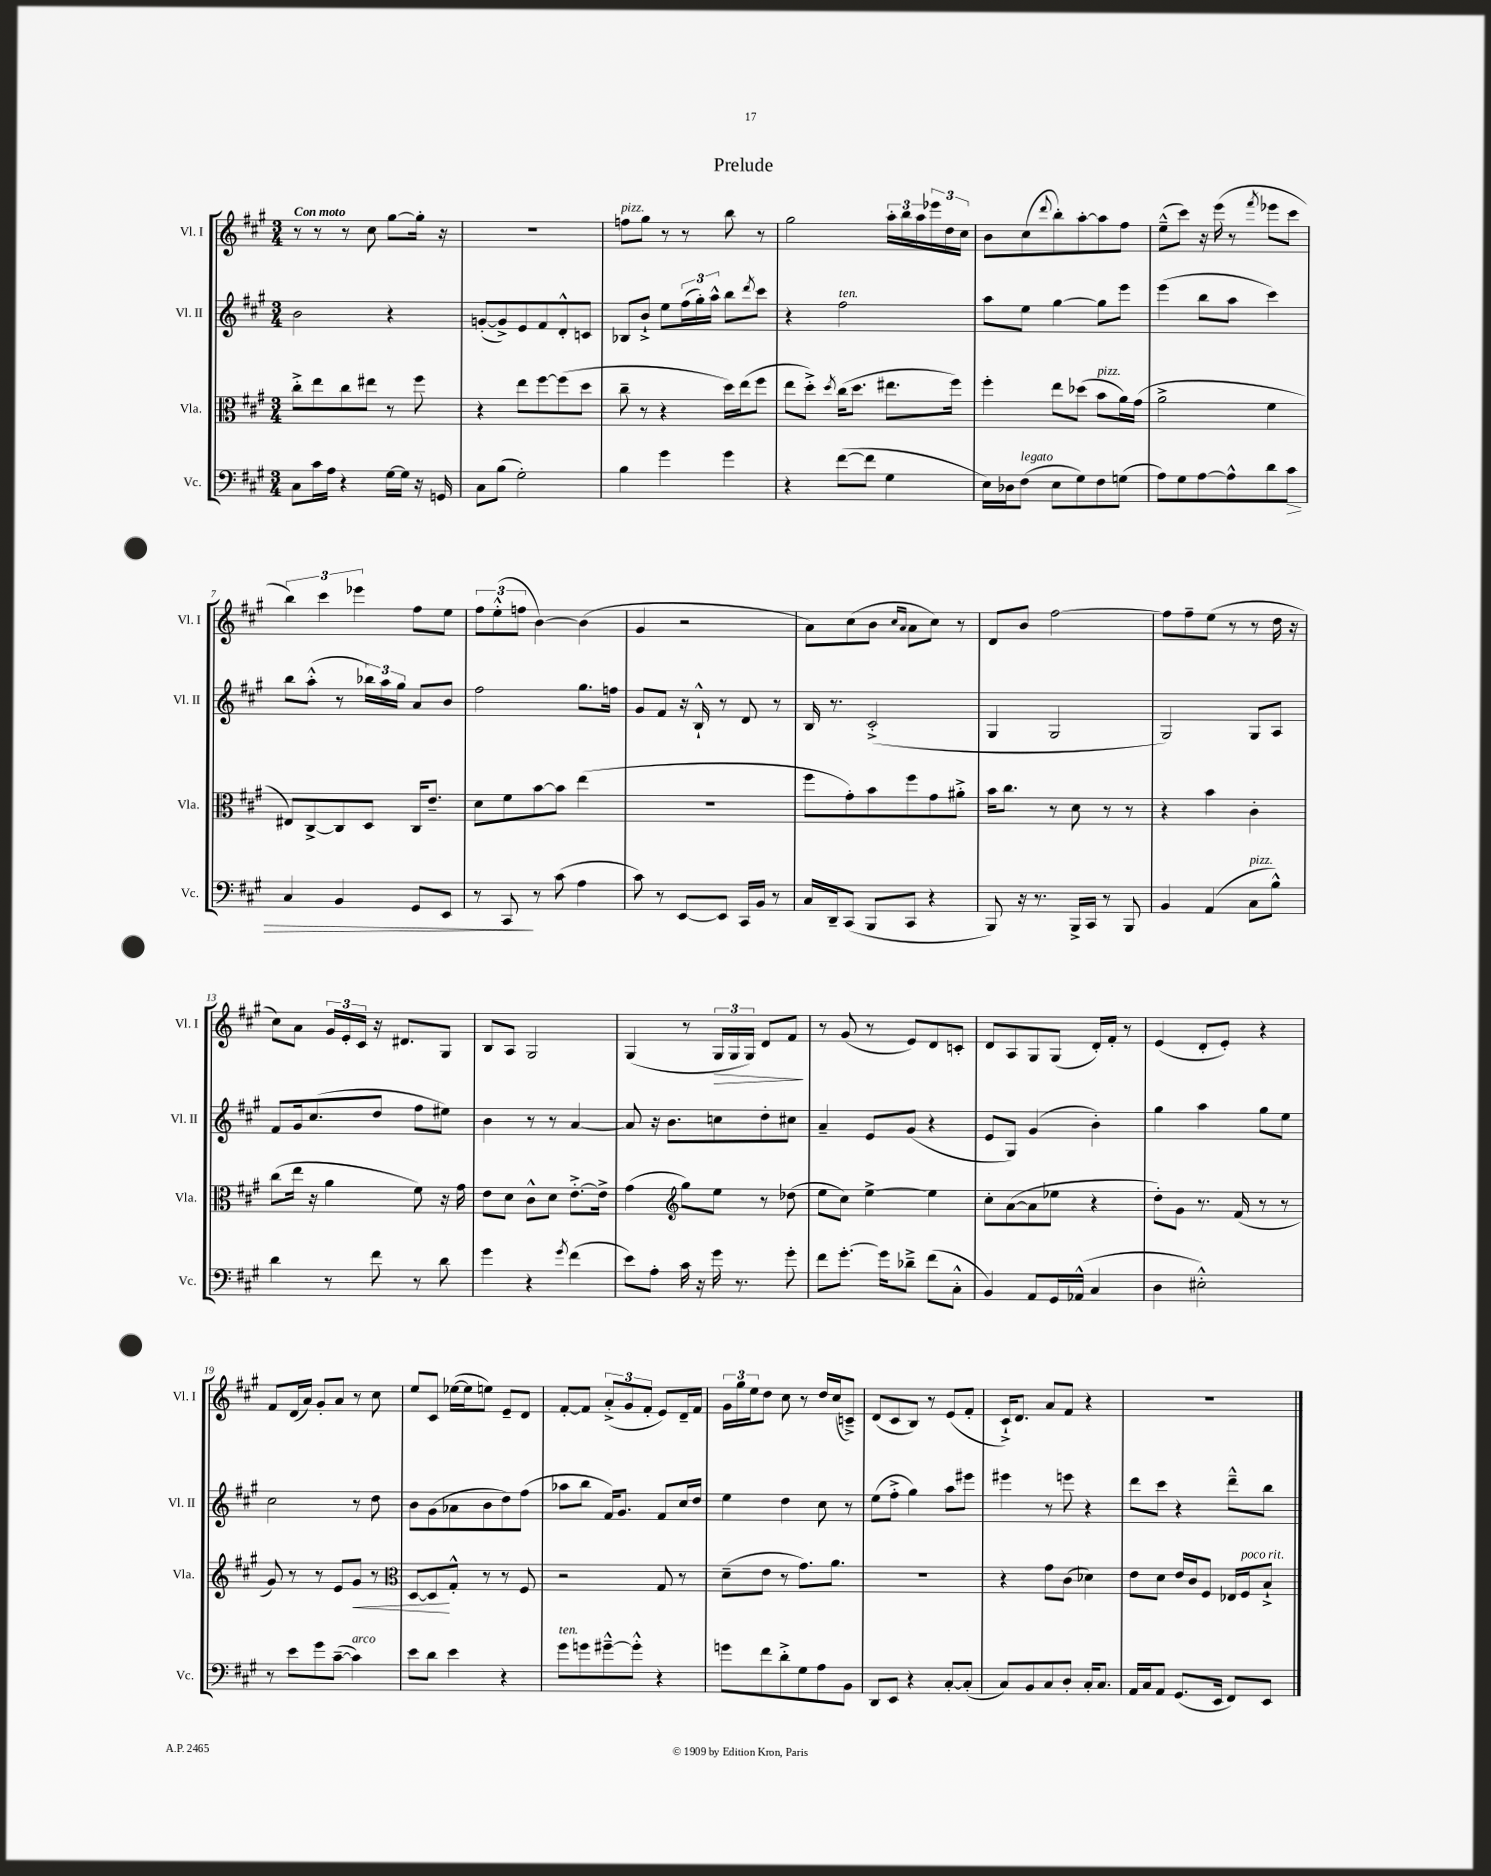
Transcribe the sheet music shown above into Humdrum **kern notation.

**kern	**kern	**kern	**kern
*staff4	*staff3	*staff2	*staff1
*clefF4	*clefC3	*clefG2	*clefG2
*k[f#c#g#]	*k[f#c#g#]	*k[f#c#g#]	*k[f#c#g#]
*M3/4	*M3/4	*M3/4	*M3/4
8C#\L	8cc#'^\L	2b\	8r
16c#\L	8ee\	.	8r
16A\JJ	.	.	.
4r	8cc#\	.	8r
.	8ee#\J	.	8cc#\
[16G#\LL	8r	4r	[8gg#\L
16G#\]JJ	.	.	.
16r	8ff#\	.	16gg#'\]Jk
16GG/	.	.	16r
=	=	=	=
8C#\L	4r	([8g'/L	2.r
(8B\J	.	8g^/])	.
2G#'\)	8ee\L	8e/	.
.	[8ff#\	8f#/	.
.	(8ff#\]	8d'^^/	.
.	8dd\J	8c/J	.
=	=	=	=
4B\	8cc#~\	8B-/L	8ff\L
.	8r	8b`^/J	8gg#\J
4g#\	4r	8ee\L	8r
.	.	(24ff#\L	8r
.	.	24gg#'\)	.
.	.	24aa^^\JJ	.
4g#\	16dd\LL)	8bb\L	8bb\
.	(16ee\J	.	.
.	.	8qddd/	.
.	8ff#\J	8ccc#\J	8r
=	=	=	=
4r	8ee\L	4r	2gg#\
.	8dd'^\J)	.	.
.	8qdd/	.	.
([8f#\L	(16cc#\LK	2ff#\	.
.	8.dd\J	.	.
8f#\]J	.	.	.
4G#\	8.ee#\L	.	24aa'\LL
.	.	.	24bb\
.	.	.	24aa\
.	.	.	24eee-\
.	.	.	24dd\
.	16ff#\Jk)	.	.
.	.	.	24cc#\JJ
=	=	=	=
16E\LL)	4ff#'\	8aa\L	8b\L
16D-\J	.	.	.
(8F#\J	.	8ee\J	(8cc#\
.	.	.	8qqddd/
8E\L	8ee\L	[4gg#\	8bb'\)
8G#\)	(8dd-\J	.	[8aa'\
8F#\	8b\L	8gg#\]L	8aa\]
(8G\J	16a\L)	8eee\J	8ff#\J
.	(16g#\JJ	.	.
=	=	=	=
8A\L)	2a^\	(4eee\	(8ee~^^\L
8G#\	.	.	8ccc#\J)
[8A\	.	8bb\L	16r
.	.	.	(16eee\
8A^^\]	.	8aa\J	8r
.	.	.	8qfff#/
8d\	4f#\	4ccc#\)	8eee-\L
8c#\J	.	.	8ccc#\J
=	=	=	=
4C#/	8E#/L)	8bb\L	6bb\)
.	[8C#^/	(8aa'^^\J	.
.	.	.	6ccc#\
4BB/	8C#/]	8r	.
.	.	.	6eee-\
.	8D/J	24bb-\LL)	.
.	.	24aa\	.
.	.	24gg#\JJ	.
8GG#/L	16C#/LK	8a/L	8ff#\L
.	8.e~/J	.	.
8EE/J	.	8b/J	8ee\J
=	=	=	=
8r	8d\L	2ff#\	12ff#\L
.	.	.	(12ee'^^\
8CC#/	8f#\	.	.
.	.	.	12ff\J
8r	[8b\	.	[4b\)
(8c#\	8b\]J	.	.
4A\	(4ee\	8.gg#\L	(4b\]
.	.	16ff\Jk	.
=	=	=	=
8c#\)	2.r	8g#/L	4g#/
8r	.	8f#/J	.
[8EE/L	.	16r	2r
.	.	16B`^^/	.
8EE/]J	.	8r	.
16CC#/LL	.	8d/	.
16BB/JJ	.	.	.
8r	.	8r	.
=	=	=	=
16C#/LL	8ff#\L	16B/	8a\L)
16DD~/J	.	8.r	.
(8CC#/J	8g#'\)	.	(8cc#\
8BBB/L	8b\	(2c#'^/	8b\J
.	.	.	16qqcc#/LL
.	.	.	16qqa/JJ
8CC#/J	8ff#\	.	8a\L
4r	8g#\	.	8cc#\J)
.	8a#'^\J	.	8r
=	=	=	=
8BBB/)	16b\LK	4G#/	8d/L
.	8.cc#\J	.	.
16r	.	.	8b/J
8.r	.	.	.
.	8r	2G#/	[2ff#\
16BBB^/LL	8d\	.	.
16CC#/JJ	.	.	.
8r	8r	.	.
8BBB/	8r	.	.
=	=	=	=
4BB/	4r	2G#/)	8ff#\]L
.	.	.	8ff#~\
(4AA/	4b\	.	(8ee\J
.	.	.	8r
8C#\L	4c#'\	8G#/L	8r
8B^^\J)	.	8A/J	16dd\
.	.	.	16r
=	=	=	=
4d\	(8cc#\L	8f#/L	8cc#\L)
.	16ee\Jk	16g#/k	8a\J
.	16r	(8.cc#/	.
8r	4a\	.	24g#/LL
.	.	.	24e'/
.	.	.	24c#/JJ
8f#\	.	8dd/J	16r
.	.	.	8.d#/L
8r	8f#\)	8ff#\L	.
8d\	16r	8ee#\J)	8G#/J
.	16g#\	.	.
=	=	=	=
4g#\	8e\L	4b\	8B/L
.	8d\J	.	8A/J
4r	8c#^^\L	8r	2G#/
.	8d\J	8r	.
8qg#/	.	.	.
(4f#\	[8.e'^\L	[4a/	.
.	16e^\]Jk	.	.
=	=	=	=
8e\L)	(4g#\	8a/]	(4G#/
8A'\J	.	16r	.
.	.	8.b\L	.
*	*clefG2	*	*
16c#\	8gg#\L)	.	8r
16r	.	.	.
16g#\	8ee\J	8cc\	24G#/LL
.	.	.	24G#/
8.r	.	.	.
.	.	.	24G#/JJ)
.	8r	8dd'\	8d/L
8g#'\	(8dd-\	8cc#\J	8f#/J
=	=	=	=
8f#\L	8ee\L	4a~/	8r
[8.g#'\J	8cc#\J)	.	(8g#/
.	[4ee^\	8e/L	8r
16g#\]LK	.	.	.
8d-~^\J	.	(8g#/J	8e/L)
(8f#\L	4ee\]	4r	8d/
8C#'^^\J	.	.	8c'/J
=	=	=	=
4BB/)	8cc#'\L	8e/L	8d/L
.	([8a\	8G#/J)	8A/
8AA/L	8a\]	(4g#/	8G#/
16GG#/L	8ee-\J	.	(8G#/J
(16AA-^^/JJ	.	.	.
4C#/	4r	4b'\)	16d'/LL)
.	.	.	16f#'/JJ
.	.	.	8r
=	=	=	=
4D\	8dd'\L)	4gg#\	(4e/
.	8g#\J	.	.
2E#'^^\)	8.r	4aa\	8d'/L
.	.	.	8e'/J)
.	(16f#/	.	.
.	8r	8gg#\L	4r
.	8r	8ee\J	.
=	=	=	=
8r	8g#/)	2cc#\	8f#/L
8e\L	8r	.	(16d/L
.	.	.	16a/JJ)
8g#\	8r	.	8g#'/L
([8c#~\J	8e/L	.	8a/J
4c#\])	8g#/J	8r	8r
.	8r	8dd\	8cc#\
=	=	=	=
*	*clefC3	*	*
8e\L	[8D/L	8b\L	8ee/L
8d\J	8D/]	(8g#\	8c#/J
4e\	8G#'^^/J	8a-\	([16ee-\LL
.	.	.	16ee-\]J
.	8r	8b\	8ee\J)
4r	8r	8dd\)	8e~/L
.	8F#/	(8ff#\J	8d/J
=	=	=	=
8g#\L	2r	8aa-\L	[8f#'/L
8g\	.	8bb\J	8f#/]J
[8g#~^^\	.	16f#/LK)	(12a'^/L
.	.	8.g#/J	.
.	.	.	12g#/
8g#'^^\]J	.	.	.
.	.	.	12f#'/J
4r	8G#/	8f#/L	8e/L)
.	8r	16cc#/L	16d~/L
.	.	16dd/JJ	16f#/JJ
=	=	=	=
8g\L	(8d~\L	4ee\	24g#\LL
.	.	.	24gg#\
.	.	.	24ee\J
8f#\	8e\J	.	8dd\J
8d'^\	8r	4dd\	8cc#\
8G#\	8.g#\L)	.	8r
8A\	.	8cc#\	16dd/LL
.	8.a\J	.	(16cc#/J
8BB\J	.	8r	8c~^/J)
=	=	=	=
8DD/L	2.r	(8ee\L	(8d/L
8EE/J	.	8ff#'^\J	8c#/
4r	.	4gg#\)	8B/J)
.	.	.	8r
[8C#'/L	.	8aa\L	(8e/L
(8C#'/]J	.	8eee#\J	8f#'/J
=	=	=	=
8C#/L)	4r	4eee#\	16c#`^/LK)
.	.	.	8.d/J
8BB/	.	.	.
8C#/	8g#\L	8r	8a/L
8D'/J	(8c#\J	8eee\	8f#/J
16C#'/LK	4d-\)	4r	4r
8.C#/J	.	.	.
=	=	=	=
16AA/LL	8e\L	8ddd\L	2.r
16C#/J	.	.	.
8AA/J	8d\J	8ccc#\J	.
(8.GG#/L	16e/LL	4r	.
.	16c#/J	.	.
.	8F#/J	.	.
16EE/Jk	.	.	.
8FF#/L)	16E-/LL	8ddd~^^\L	.
.	16F#/J	.	.
8EE/J	8B`^/J	8bb\J	.
==	==	==	==
*-	*-	*-	*-
